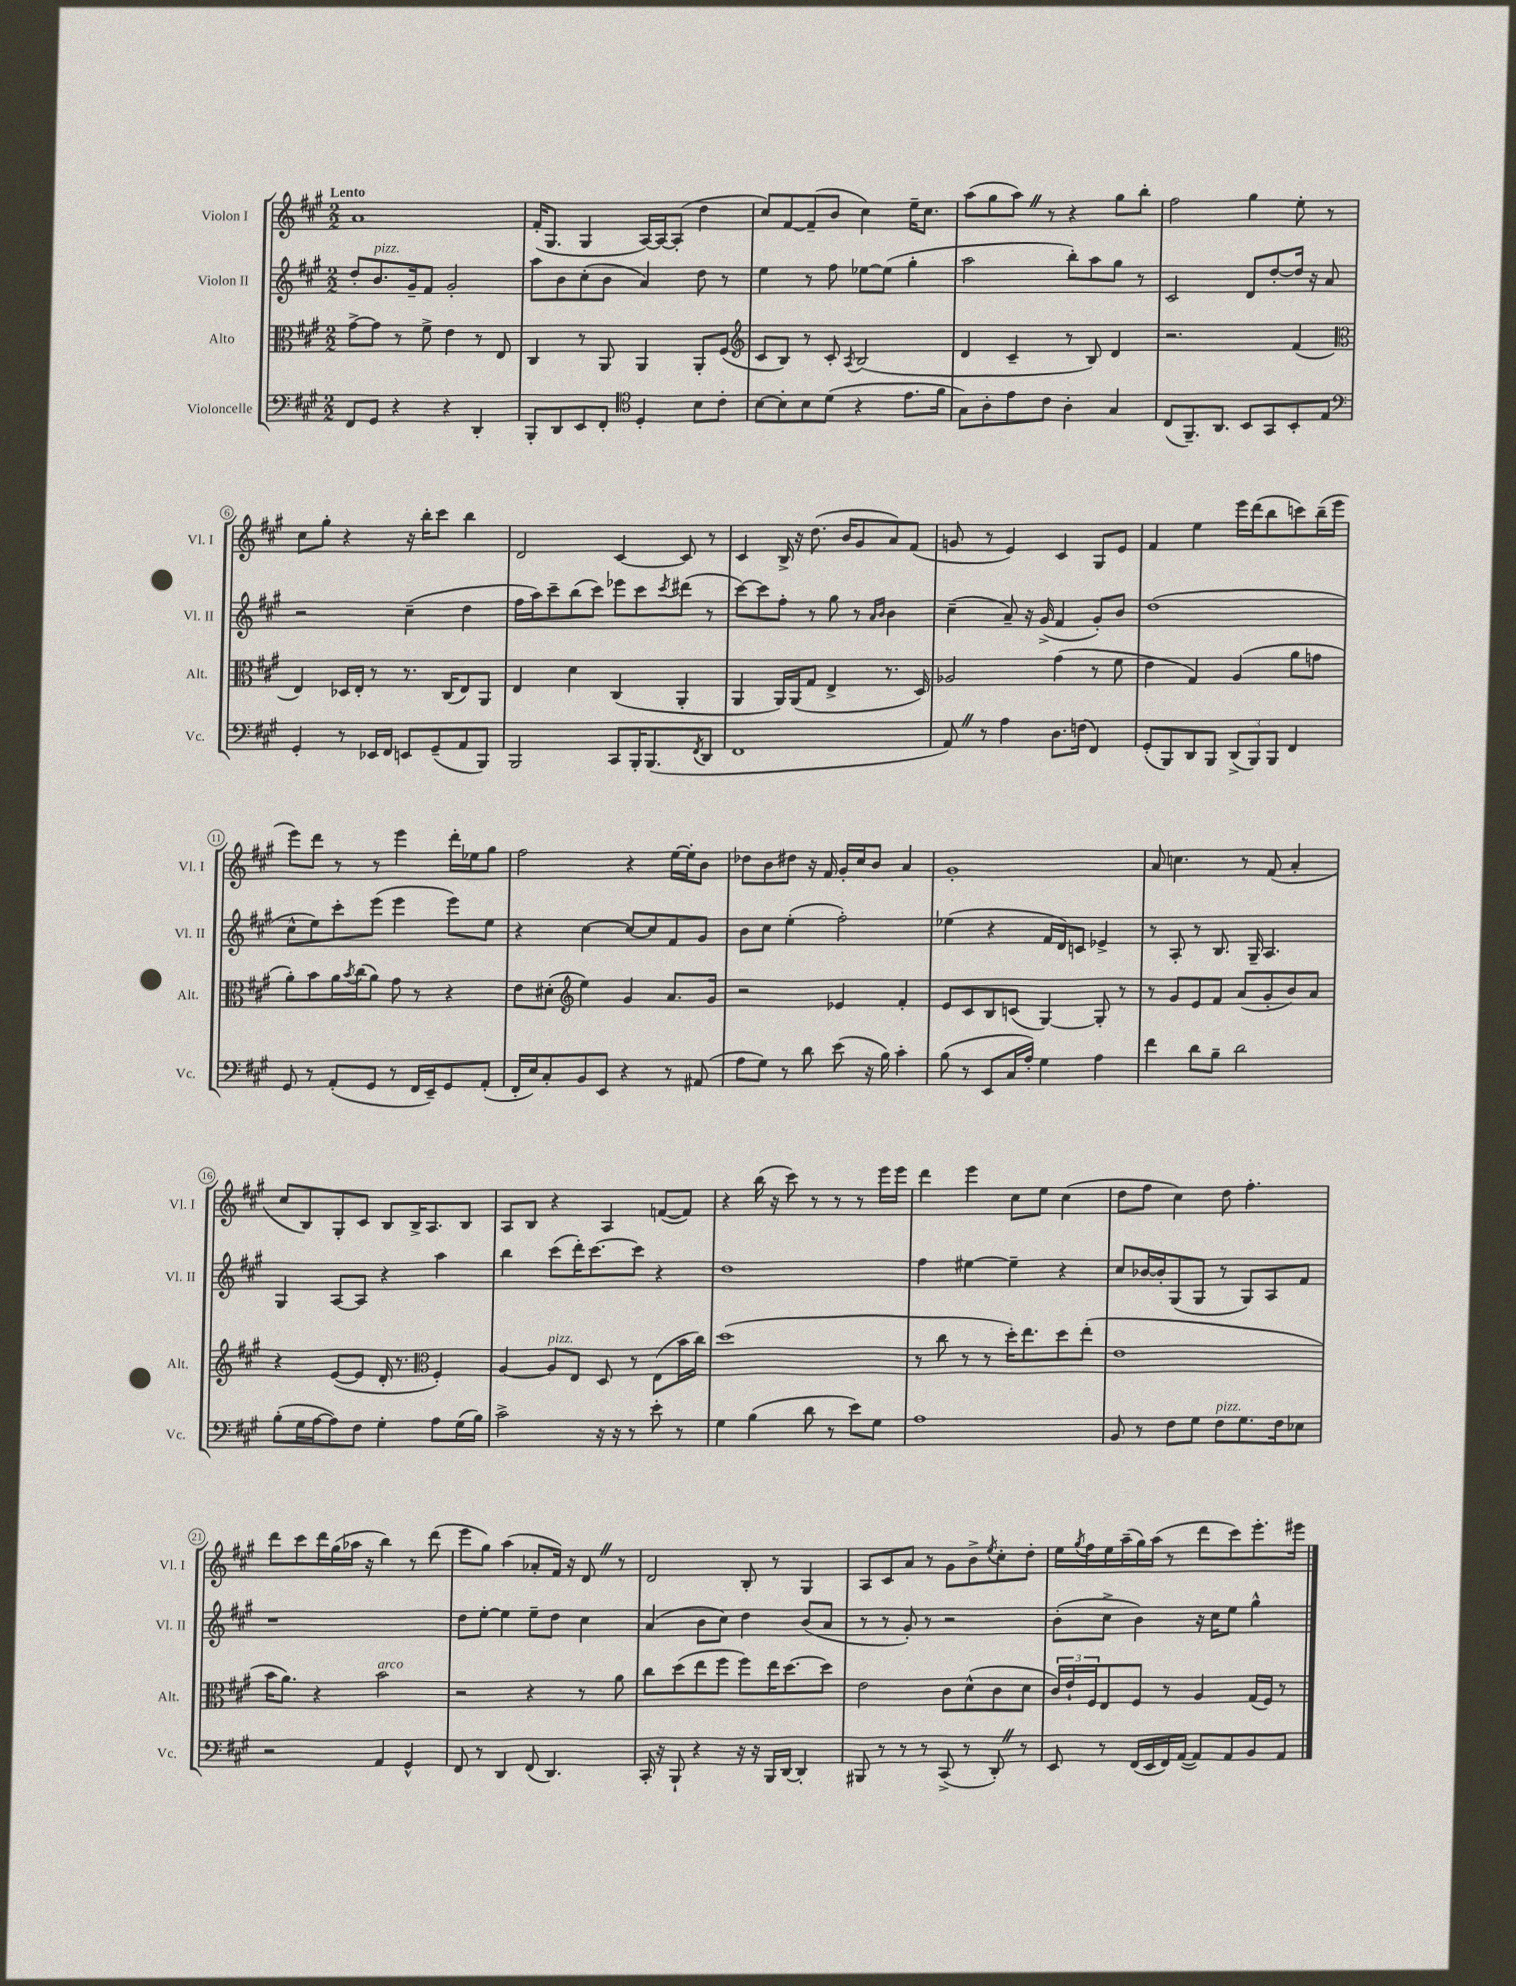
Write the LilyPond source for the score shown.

<<
\new StaffGroup <<
\new Staff = "s0" \with { instrumentName = "Violon I" shortInstrumentName = "Vl. I" } {
    \clef treble \key a \major \numericTimeSignature \time 2/2 \tempo "Lento"
    a'1 |
    fis'16-.( gis8. gis4 a16~) a16~ a8-.( d''4 |
    cis''8) fis'8~ fis'8--( b'8 cis''4) e''16-- cis''8. |
    a''8( gis''8 a''8) \once \override BreathingSign.text = \markup { \musicglyph "scripts.caesura.straight" } \breathe r8 r4 gis''8 b''8-. |
    fis''2 gis''4 e''8-. r8 |
    cis''8 gis''8-. r4 r16 b''16-. cis'''8 b''4 |
    d'2 cis'4~ cis'8 r8 |
    cis'4 b16-> r16 d''8.( b'16 gis'8 a'8) fis'8( |
    g'8 r8 e'4) cis'4 gis8 e'8 |
    fis'4 e''4 e'''16 d'''16( b''8 c'''8) b''16--( e'''16 |
    e'''8) d'''8 r8 r8 e'''4 d'''16-. ees''16 gis''8 |
    fis''2 r4 e''16~ e''16-. b'8 |
    des''8 b'8 dis''8 r16 fis'16 gis'16-. cis''16 b'8 a'4 |
    gis'1-. |
    a'8 c''4. r8 fis'8( a'4-. |
    cis''8 b8) gis8-. cis'8 b8 b16-> a8. b8 |
    a8 b8 r4 a4 f'8~( f'8) |
    r4 b''16( r16 cis'''8) r8 r8 r8 e'''16 e'''16 |
    d'''4 e'''4 cis''8 e''8 cis''4( |
    d''8 fis''8 cis''4) d''8 fis''4.-. |
    d'''8 cis'''8 d'''16 gis''16( aes''16 r16 b''4) r8 d'''8( |
    e'''8 gis''8) a''4( aes'8-. fis'16) r16 d'8 \once \override BreathingSign.text = \markup { \musicglyph "scripts.caesura.straight" } \breathe r8 |
    d'2 b8-. r8 gis4 |
    a8 cis'8 a'8 r8 gis'8 b'8-> \acciaccatura { e''8 } cis''8-. d''8-. |
    e''16 \acciaccatura { gis''8 } fis''16 e''16 a''16--( gis''16) a''16( r8 d'''8 cis'''8) e'''8.-. eis'''16 \bar "|." |
}
\new Staff = "s1" \with { instrumentName = "Violon II" shortInstrumentName = "Vl. II" } {
    \clef treble \key a \major \numericTimeSignature \time 2/2
    d''8-. b'8.^\markup { \italic "pizz." } gis'16-- fis'8 gis'2-. |
    a''8 b'8 cis''8-.( b'8 a'4) d''8 r8 |
    e''4 r8 fis''8 ees''8~ ees''8( gis''4-. |
    a''2 b''8-.) a''8 gis''8 r8 |
    cis'2 d'8 d''8~-. d''16 r16 a'8 |
    r2 cis''4--( d''4 |
    fis''16 a''16) cis'''8-- b''8( cis'''8) ees'''8 cis'''8 \acciaccatura { cis'''8 } dis'''8( r8 |
    cis'''8~) cis'''8 fis''8-. r8 gis''8 r8 \grace { a'16 b'16 } b'4 |
    cis''4--( a'8--) r16 gis'16->( fis'4 gis'8-.) b'8 |
    d''1( |
    cis''8-^ e''8) cis'''8-. e'''8( e'''4 e'''8) e''8 |
    r4 cis''4~ cis''8~ cis''8 fis'8 gis'8 |
    b'8 cis''8 e''4-.( fis''2-.) |
    ees''4( r4 fis'16 d'16) c'8 ees'4-> |
    r8 a8-. r8 b8. gis16-- a4. |
    gis4 a8~ a8 r4 a''4 |
    b''4 cis'''8( d'''16-.) cis'''8.~ cis'''8 r4 |
    d''1 |
    fis''4 eis''4~ eis''4-- r4 |
    cis''8 bes'16~ bes'16-. gis8( gis8 r8 gis8) a8 fis'8 |
    r1 |
    d''8 e''8~-. e''4 e''8-- d''8 cis''4 |
    a'4( b'8 cis''8) d''4 b'8( a'8 |
    r8 r8 gis'8-.) r8 r2 |
    b'8-.( cis''8-> b'4) r16 cis''16 e''8 gis''4-^ \bar "|." |
}
\new Staff = "s2" \with { instrumentName = "Alto" shortInstrumentName = "Alt." } {
    \clef alto \key a \major \numericTimeSignature \time 2/2
    gis'8~-> gis'8 r8 fis'8-> e'4 r8 e8 |
    cis4 r8 a,8 a,4 a,8-. fis8( |
    \clef treble cis'8 b8) r8 cis'8-. \acciaccatura { a8 } b2( |
    d'4 cis'4-- r8 b8) d'4 |
    r2. fis'4( |
    \clef alto e4) des16 e16-. r8 r8. cis16( e8) a,8 |
    e4 d'4 cis4( a,4-. |
    a,4 a,16) a,16( gis8 e4-> r8. d16) |
    aes2 gis'4( r8 fis'8 |
    e'4 gis4) a4( a'8 g'8 |
    a'8-.) b'8 a'16 \acciaccatura { b'8 } cis''16( a'8) gis'8 r8 r4 |
    e'8 dis'8-.( \clef treble e''4) gis'4 a'8. gis'16 |
    r2 ees'4 fis'4-. |
    e'8 cis'8 b8 c'8( gis4~) gis8-. r8 |
    r8 gis'8 e'8 fis'8 a'8( gis'8-. b'8) a'8 |
    r4 e'8~( e'8 d'16-. r8. \clef alto fis4-.) |
    a4~ a8^\markup { \italic "pizz." } e8 d8 r8 e8( b'16 cis''16) |
    d''1( |
    r8 cis''8 r8 r8 d''16-.) e''8. d''8 e''8-.( |
    e'1 |
    b'16 a'8.) r4 b'2^\markup { \italic "arco" } |
    r2 r4 r8 a'8 |
    cis''8 d''8( e''8 fis''8 fis''8) e''16 d''8.~ d''8 |
    e'2 cis'8 d'8-^( cis'8 d'8 |
    \tuplet 3/2 { cis'16) e'16-! fis16 } e8 fis8 r8 a4 gis16( fis16) r8 \bar "|." |
}
\new Staff = "s3" \with { instrumentName = "Violoncelle" shortInstrumentName = "Vc." } {
    \clef bass \key a \major \numericTimeSignature \time 2/2
    fis,8 gis,8 r4 r4 d,4-. |
    b,,8-. d,8 e,8 fis,8-. \clef tenor d4-. b8 cis'8-. |
    b8~ b8-. b8 d'8( r4 e'8. fis'16 |
    gis8) a8-. e'8 cis'8 a4-. gis4 |
    cis8( fis,8.--) a,8. b,8 gis,8 b,8-. e8 |
    \clef bass gis,4-. r8 ees,16 fis,16 e,8 gis,8--( a,8 b,,8) |
    b,,2 cis,8 b,,16-. b,,8.( \acciaccatura { fis,8 } d,8 |
    fis,1 |
    a,8) \once \override BreathingSign.text = \markup { \musicglyph "scripts.caesura.straight" } \breathe r8 a4 d8. f16( fis,4) |
    gis,8-.( b,,8) d,8 b,,8 \tuplet 3/2 { d,8->( b,,8) b,,8 } fis,4 |
    gis,8 r8 a,8-.( gis,8 r8 fis,16 e,16--) gis,8 a,8-.( |
    fis,16-. e16) cis8-. b,8 e,8 r4 r8 ais,8( |
    a8 gis8) r8 d'8 e'8( r16 b16) cis'4-. |
    b8( r8 e,8 cis16 a16-.) gis4 a4 |
    fis'4 d'8 b8-- d'2 |
    b8-.( gis16 a16~ a8) fis8 gis4-. a8 gis16( b16) |
    cis'2-> r16 r16 r8 e'8-. r8 |
    gis4 b4( d'8 r8 e'8) gis8 |
    a1 |
    b,8 r8 fis8 gis8 fis8^\markup { \italic "pizz." } gis8. fis16 ees8 |
    r2 a,4 gis,4-^ |
    fis,8 r8 d,4 fis,8( d,4.) |
    cis,16-. r16 b,,8-! r4 r16 r16 b,,16 d,16~ d,4-. |
    bis,,8 r8 r8 r8 cis,8->( r8 d,8-.) \once \override BreathingSign.text = \markup { \musicglyph "scripts.caesura.straight" } \breathe r8 |
    e,8 r8 fis,16( e,16 fis,16) a,16~( a,8) a,8 b,8 a,8 \bar "|." |
}
>>
>>
\layout { \context { \Score \override BarNumber.stencil = #(make-stencil-circler 0.1 0.3 ly:text-interface::print) } }
